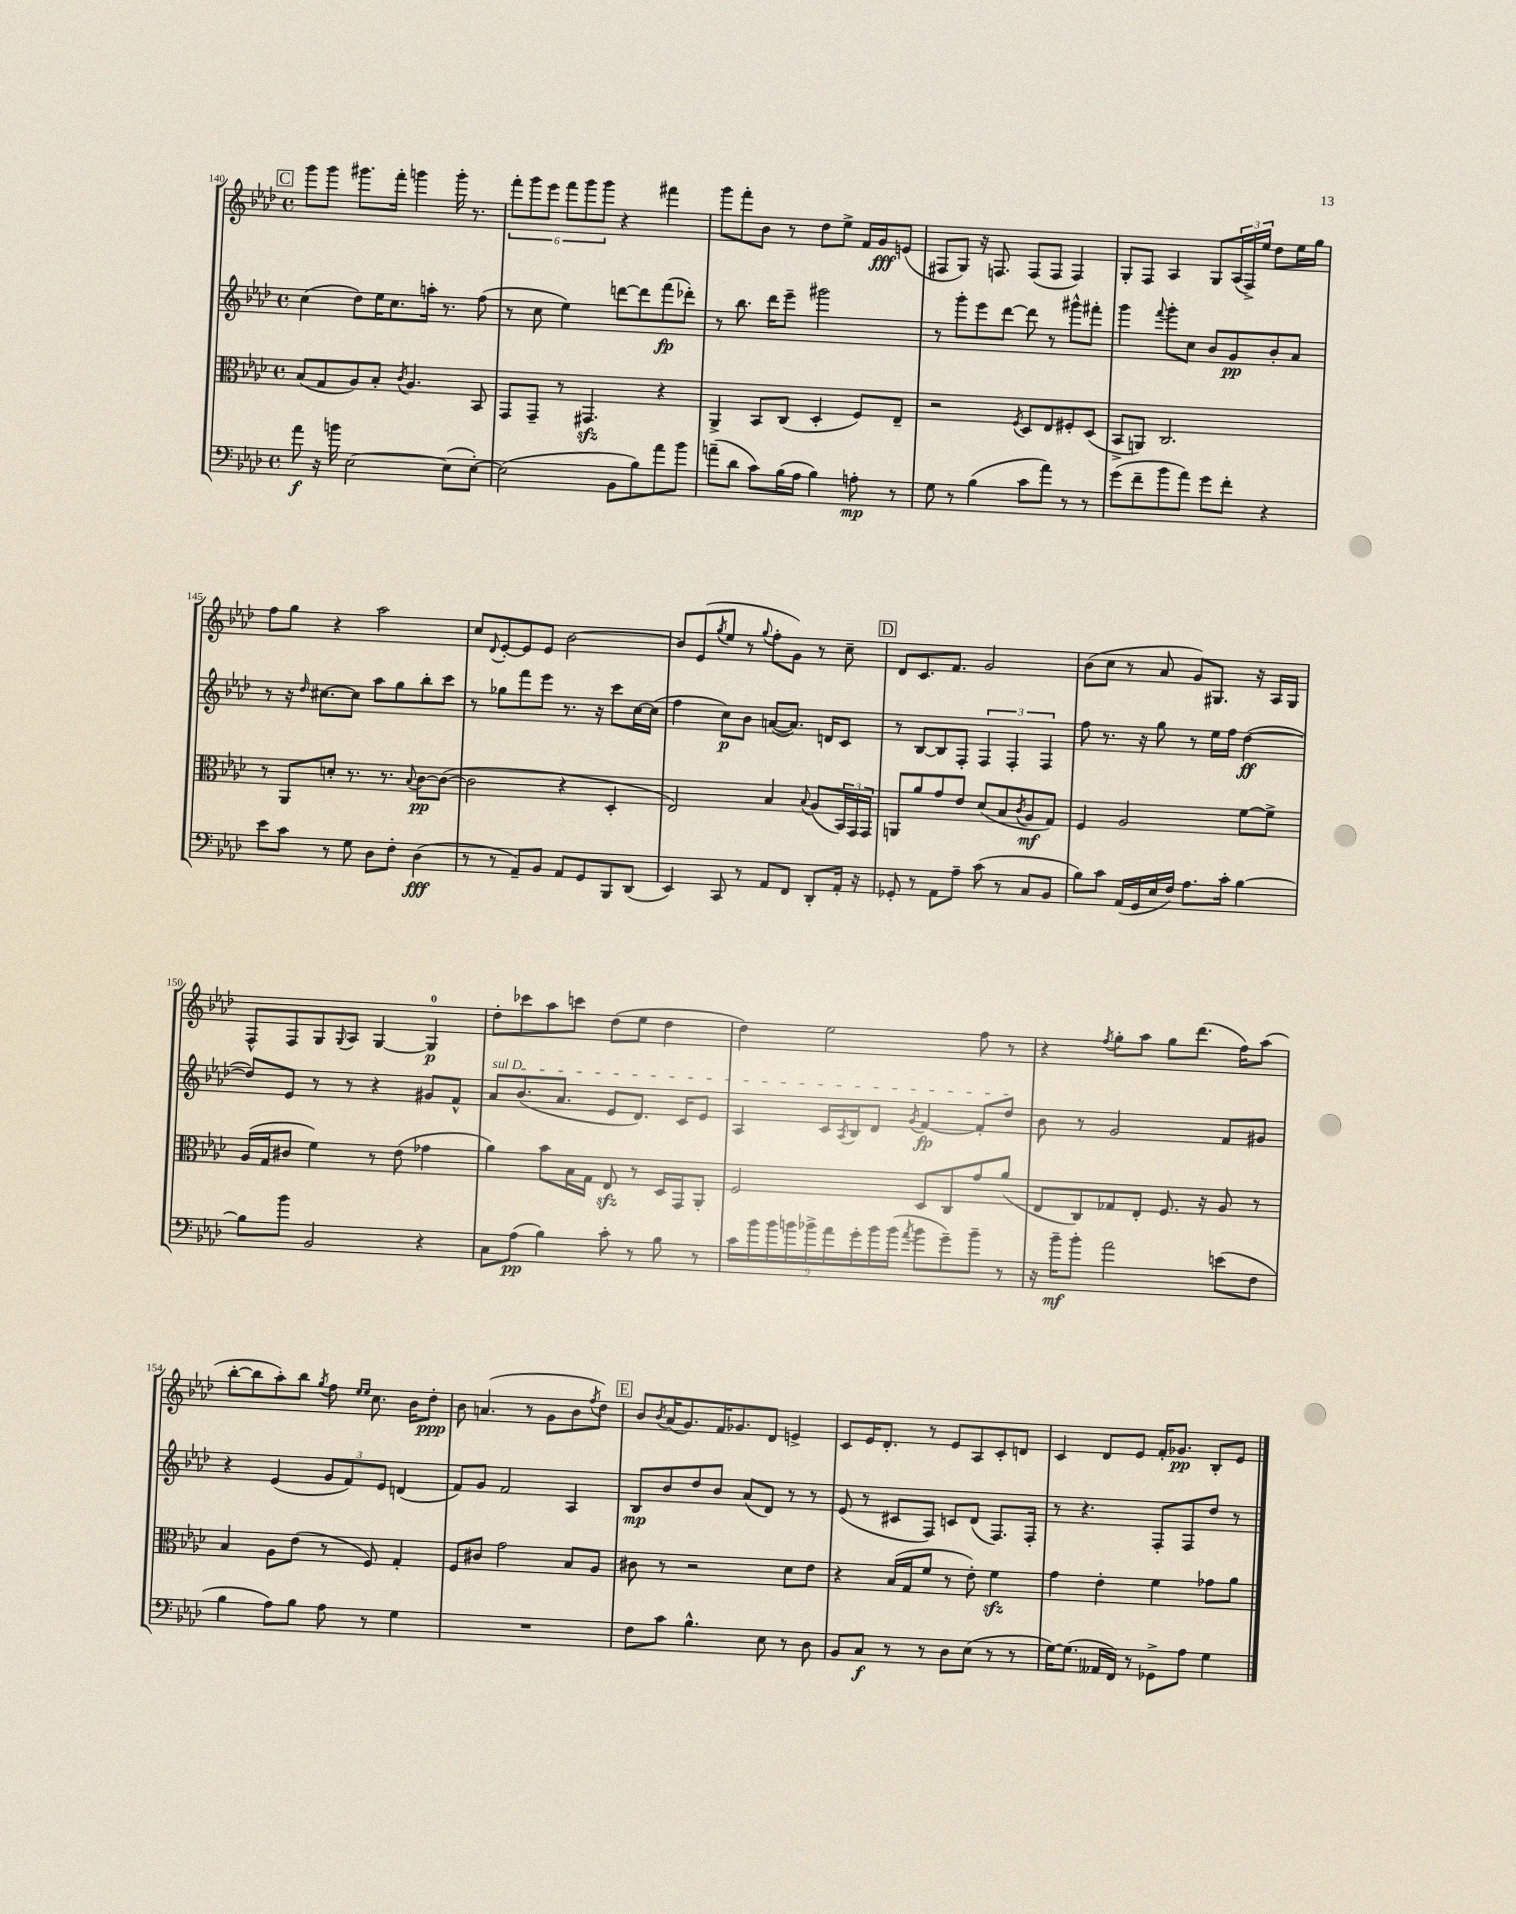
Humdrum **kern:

**kern	**kern	**kern	**kern
*staff4	*staff3	*staff2	*staff1
*clefF4	*clefC3	*clefG2	*clefG2
*k[b-e-a-d-]	*k[b-e-a-d-]	*k[b-e-a-d-]	*k[b-e-a-d-]
*M4/4	*M4/4	*M4/4	*M4/4
*met(c)	*met(c)	*met(c)	*met(c)
8a-	(8B-	(4cc	8ggg
16r	8G	.	8ggg
16b	.	.	.
[2E-	8A-)	8dd-)	8.ggg#
.	8B-'	16ee-	.
.	.	8.cc	16fff'
.	8qc	.	.
.	4.A-	.	4ggg
.	.	16aa'	.
.	.	8.r	.
(8E-]	.	.	16ggg'
.	.	.	8.r
[8E-')	8BB-	(8ff	.
=	=	=	=
(2E-]	8GG	8r	12fff'
.	.	.	12ggg
.	8GG~	8cc	.
.	.	.	12eee-
.	8r	4ee-)	12fff
.	.	.	12ggg
.	4.GG#	.	.
.	.	.	12ggg
8BB-	.	[8ddd	4r
8B-)	.	8ddd]	.
8a-	4r	(8fff	4fff#
8b-	.	8ddd-')	.
=	=	=	=
(8a~	4AA-^	8r	8ggg
8d-	.	8.bb-	8fff'
8c)	8BB-	.	8b-
.	.	16ddd-	.
(16B-	(8C	8eee-~	8r
16A-	.	.	.
4B-)	4D-'	2ggg#	8dd-
.	.	.	8ee-^
8A'	8F)	.	16f
.	.	.	16g
8r	8E-~	.	(8e
=	=	=	=
8G	2r	8r	8F#
8r	.	8ggg'	8G)
(4B-	.	8eee-	16r
.	.	.	8.F
.	.	[8ddd-	.
.	8qF	.	.
8c	8D-	8ddd-]	(8F
8a-)	8E-	8r	8F
8r	8F#'	8ggg#^^	4F)
8r	(8D-	8fff#'	.
=	=	=	=
(8g	8BB-^	4ggg	8G'
8f~	8AA)	.	8F
.	.	8qqfff	.
8b-	2.C	8ggg'	4A-
8a-)	.	8cc	.
8g	.	8b-	8G
8f'	.	8g	(24A-
.	.	.	24F^)
.	.	.	24ee-
4r	.	8b-'	8dd-
.	.	8a-	16ee-
.	.	.	16gg
=	=	=	=
8e-	8r	8r	8ff
8c	8AA-	16r	8gg
.	.	16qqdd-	.
.	.	[8.cc#	.
8r	8d'	.	4r
8G	8.r	8cc#]	.
8D-	.	8aa-	2aa-
.	8.r	.	.
8F'	.	8gg	.
.	8qqB-	.	.
(4D-	[8c	8bb-'	.
.	(8c_	8ccc	.
=	=	=	=
8r	2c]	8r	8cc
.	.	.	8qqd-
8r	.	8gg-	[8e-'
8AA-~)	.	8fff	8e-]
8BB-	.	8eee-	8e-
8AA-	4r	8.r	[2b-
8GG	.	.	.
.	.	16r	.
8BBB-	4D-'	8ccc	.
(8DD-	.	[16cc	.
.	.	(16cc]	.
=	=	=	=
4EE-)	2E-)	4ff	8b-]
.	.	.	(8e-
.	.	.	8qgg
8CC	.	8cc)	8ee-
8r	.	8b-	8r
.	.	.	8qqgg
8AA-	4B-	([8a	8ff'
8FF	.	8.a])	8g)
.	8qqB-	.	.
8DD-'	(8A-	.	8r
.	.	16d	.
16AA-'	24BB-)	8c	8cc~
.	24GG	.	.
16r	.	.	.
.	24GG	.	.
=	=	=	=
8GG-'	8AA	8r	8d-
8r	8a-	[8B-	8.c
8AA-	8g	8B-]	.
.	.	.	8.f
8A-~	8e-	8F'	.
(8c	(8d-	6F	2g
8r	8B-	.	.
.	.	6F'	.
.	8qc	.	.
8C	8A-	.	.
.	.	6F	.
8BB-	8G)	.	.
=	=	=	=
8B-)	4F	8ff	(8b-
8c	.	8.r	8cc
(16AA-	2A-	.	8r
16GG	.	16r	.
16E-	.	8gg	8a-
16F)	.	.	.
8.A-	.	8r	8g)
.	.	16ee-	8.G#
16c'	.	16ff	.
[4B-	[8f	([4dd-	.
.	.	.	16r
.	8f^]	.	16A-
.	.	.	16G#
=	=	=	=
8B-]	(16A-	8dd-])	8F^^
.	16G	.	.
8b-	8c#	8e-	8F
2BB-	4f)	8r	8G
.	.	.	8qqG
.	.	8r	8A-
.	8r	4r	[4G
.	(8e-	.	.
4r	4g-	8g#	4G]
.	.	8f^^	.
=	=	=	=
8C	4a-)	8a-	8dd-'
(8A-	.	(8.b-	8ccc-
4B-)	8b-	.	8aa-
.	.	8.a-	.
.	16B-	.	8ccc
.	16G	.	.
8c'	8E-	8e-	(8dd-
8r	8r	8.d-)	8ee-
8B-	16D-	.	4dd-
.	16GG	16c	.
8r	8AA-'	8e-	.
=	=	=	=
18c	2F	4A-	4dd-)
18b-	.	.	.
18b-	.	.	.
18b	.	.	.
18b-^	.	.	.
.	.	16c	2ee-
18a-	.	.	.
.	.	8qA-	.
.	.	16B-	.
18g'	.	.	.
.	.	8d-	.
18b-	.	.	.
(18b-	.	.	.
8qa-	.	8qg	.
8b-	8D-	[4f	.
8g~)	8C	.	.
8b-~	8g	8f']	8ff
8r	(8a-	8dd-	8r
=	=	=	=
16r	8E-	8b-	4r
16b-~	.	.	.
8b-'	8C)	8r	.
.	.	.	8qff
2a-	8G-	2g	8gg'
.	8E-'	.	8aa-
.	8.F	.	8gg
.	.	.	(8.ddd-
.	16r	.	.
(8e	8A-	8f	.
.	.	.	16ff)
8F	8r	8g#	(8aa-
=	=	=	=
4B-	4B-	4r	[8bb-'
.	.	.	8bb-]
8A-)	8A-	(4e-	8aa-')
8B-	(8e-	.	8bb-
.	.	.	8qgg
8A-	8r	12g	8ff
.	.	12f)	.
.	.	.	16qqee-
.	.	.	16qqee-
8r	8F)	.	8.cc
.	.	12e-	.
4G	4G'	(4d	.
.	.	.	16b-
.	.	.	8dd-'
=	=	=	=
1r	8F	8f)	8b-
.	8c#	8g	(4.a
.	2g	2f	.
.	.	.	8r
.	.	.	8g
.	8B-	4A-	8b-
.	.	.	8qff
.	8A-	.	8dd-)
=	=	=	=
8F	8c#	8B-	8b-
.	.	.	8qb-
8c	8r	8b-	(16a-
.	.	.	8.g)
4.B-^^	2r	8dd-	.
.	.	8b-	16f
.	.	.	8.g-
.	.	(8a-	.
8E-	.	8d-)	8d-
8r	8d-	8r	4e^
8D-	8e-	8r	.
=	=	=	=
8BB-	4r	(8e-	8c
8C	.	8r	16e-
.	.	.	8.d-'
8r	(16B-	8c#	.
.	16G	.	.
8r	8f	8F)	8r
8D-	8r	8c	8e-
(8E-	8e-')	(8d-	8A-
8r	4f	8.F)	8c'
8r	.	.	8d
.	.	16F'	.
=	=	=	=
[16G)	4g	8r	4c
(8.G]	.	.	.
.	.	4.r	.
16AA--	4e-'	.	8d-
16FF)	.	.	.
8r	.	.	8e-
8GG-^	4f	8F'	16f'
.	.	.	8.g-
8A-	.	8F	.
4G	8g-	8dd-	8B-'
.	8a-	8r	8e-
==	==	==	==
*-	*-	*-	*-
